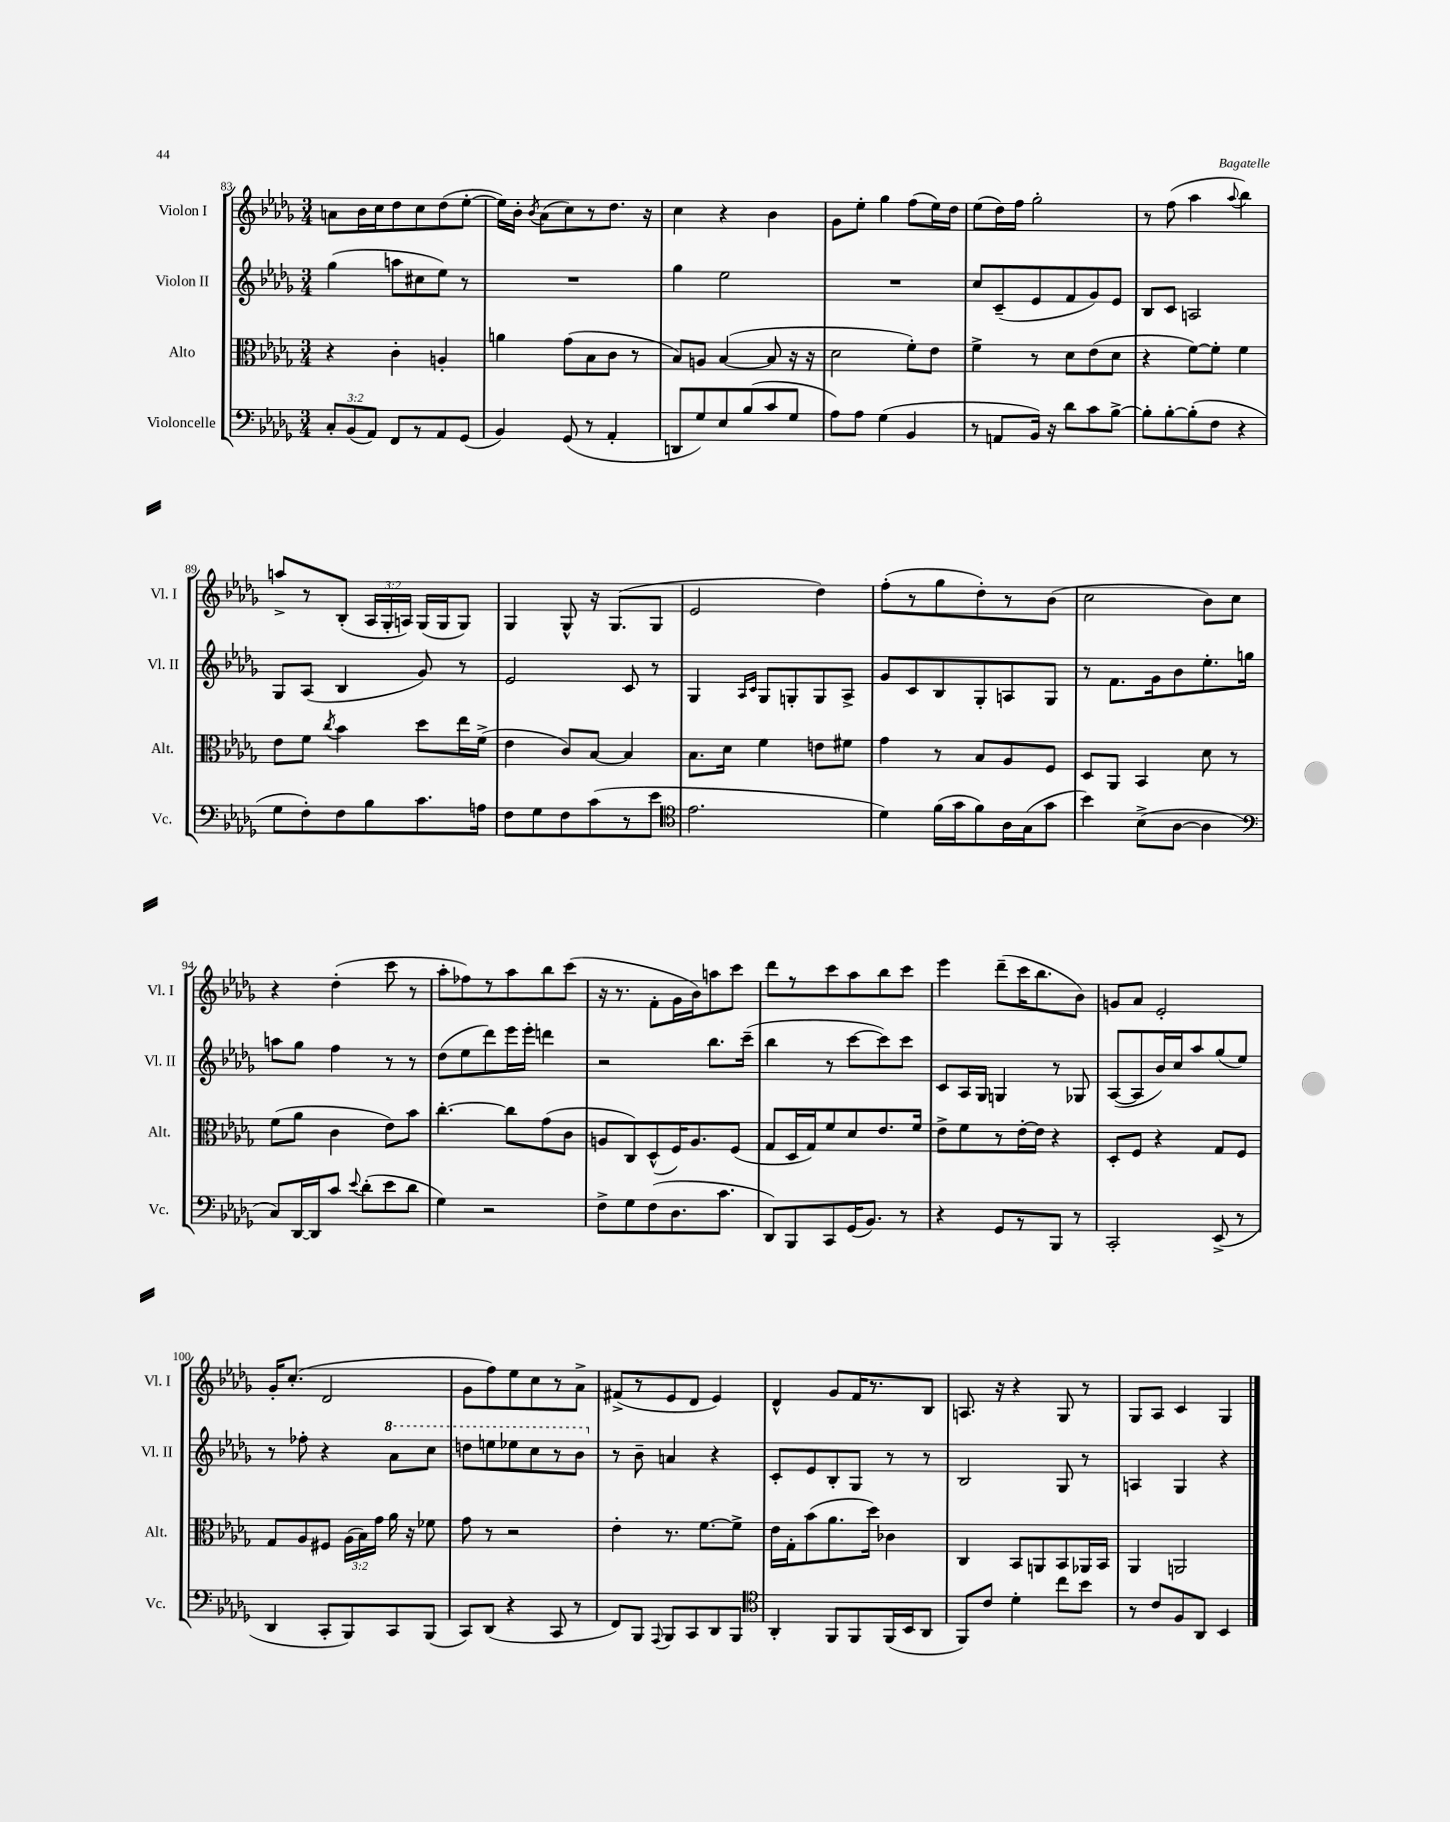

**kern	**kern	**kern	**kern
*staff4	*staff3	*staff2	*staff1
*clefF4	*clefC3	*clefG2	*clefG2
*k[b-e-a-d-g-]	*k[b-e-a-d-g-]	*k[b-e-a-d-g-]	*k[b-e-a-d-g-]
*M3/4	*M3/4	*M3/4	*M3/4
12C'	4r	(4gg-	8a
(12BB-	.	.	.
.	.	.	16b-
12AA-)	.	.	.
.	.	.	16cc
8FF	4c'	8aa	8dd-
8r	.	8cc#	8cc
8AA-	4A'	8ee-)	(8dd-
(8GG-	.	8r	[8ee-'
=	=	=	=
4BB-)	4a	2.r	16ee-])
.	.	.	16b-'
.	.	.	8qb-
.	.	.	(8a-
(8GG-	(8g-	.	8cc)
8r	8B-	.	8r
4AA-'	8c	.	8.dd-
.	8r	.	.
.	.	.	16r
=	=	=	=
8DD	8B-)	4gg-	4cc
8G-)	8A	.	.
8E-	([4B-	2ee-	4r
(8B-	.	.	.
8c	8B-]	.	4b-
8G-	16r	.	.
.	16r	.	.
=	=	=	=
8A-)	2d-	2.r	8g-
8A-	.	.	8ee-'
(4G-	.	.	4gg-
4BB-	8f')	.	(8ff
.	8e-	.	16ee-)
.	.	.	16dd-
=	=	=	=
8r	4f^	8cc	(8ee-
8AA	.	(8c~	16dd-)
.	.	.	16ff
16BB-)	8r	8e-	2gg-'
16r	.	.	.
8d-	8d-	8f	.
8c	(8e-	8g-)	.
[8B-^	8d-	8e-	.
=	=	=	=
8B-']	4r	8B-	8r
[8B-'	.	8c	(8ff
(8B-']	[8f)	2A	4aa-
8F	8f']	.	.
.	.	.	8qqaa-
4r	4f	.	4bb-)
=	=	=	=
8G-	8e-	8G-	8aa^
8F')	8f	(8A-	8r
.	8qcc	.	.
8F	4b-	4B-	(8B-'
8B-	.	.	24A-
.	.	.	24G-'
.	.	.	24A)
8.c	8dd-	8g-)	(16G-
.	.	.	16G-
.	16ee-	8r	8G-)
16A	(16f^	.	.
=	=	=	=
8F	4e-	2e-	4G-
8G-	.	.	.
8F	8c)	.	8G-^^
(8c	[8B-	.	16r
.	.	.	(8.G-
8r	4B-]	8c	.
8e-	.	8r	8G-
=	=	=	=
*clefC4	*	*	*
2.e-	8.B-	4G-	2e-
.	16d-	.	.
.	.	16qqA-	.
.	.	16qqc	.
.	4f	8G-	.
.	.	8G'	.
.	8e	8G	4dd-)
.	8f#	8A-^	.
=	=	=	=
4d-)	4g-	8g-	(8ff'
.	.	8c	8r
(16f	8r	8B-	8gg-
16g-	.	.	.
8f)	8B-	8G-'	8dd-')
16A-	8A-	8A	8r
(16G-	.	.	.
8g-	8F	8G-	(8b-
=	=	=	=
4b-)	8D-	8r	2cc
.	8AA-	8.f	.
(8B-^	4BB-	.	.
.	.	16g-	.
[8A-	.	8b-	.
4A-]	8d-	8.ee-'	8b-)
.	8r	.	8cc
.	.	16gg	.
=	=	=	=
*clefF4	*	*	*
8C)	(8f	8aa	4r
[16DD-	8a-	8gg-	.
16DD-]	.	.	.
8c	4c	4ff	(4dd-'
8qqe-	.	.	.
(8d-'	.	.	.
8e-	8e-)	8r	8ccc
8d-	8b-	8r	8r
=	=	=	=
4G-)	[4.cc'	(8dd-	8aa-'
.	.	8ee-	8ff-)
2r	.	8ddd-)	8r
.	8cc]	16eee-	8aa-
.	.	16eee-'	.
.	(8g-	4ddd	8bb-
.	8c	.	(8ccc
=	=	=	=
8F^	8A	2r	16r
.	.	.	8.r
8G-	8C)	.	.
(8F	(8D-^^	.	8f'
8.D-	16F)	.	16g-
.	8.A	.	16b-)
.	.	8.bb-	8aa
8.c	.	.	.
.	(8F	.	8ccc
.	.	(16ccc~	.
=	=	=	=
8DD-)	8G-	4bb-	8ddd-
8BBB-	16D-	.	8r
.	16G-)	.	.
8CC	8f	8r	8ccc
(16GG-	8d-	[8ccc	8aa-
8.BB-)	.	.	.
.	8.e-	8ccc])	8bb-
8r	.	8ccc	8ccc
.	16f	.	.
=	=	=	=
4r	8e-^	8c	4eee-
.	8f	16A-	.
.	.	16G-	.
8GG-	8r	4G	(8ddd-~
8r	[16e-'	.	16ccc
.	16e-]	.	8.bb-
8BBB-	4r	8r	.
8r	.	8G-	8b-)
=	=	=	=
2CC'	8D-'	([8A-	8g
.	8F	8A-]	8a-
.	4r	16b-)	2e-'
.	.	16cc	.
.	.	8aa-	.
(8EE-^	8G-	(8gg-	.
8r	8F	8ee-)	.
=	=	=	=
4DD-	8G-	8r	16g-'
.	.	.	(8.cc'
.	8A-	8ff-'	.
8CC'	8F#	4r	2d-
8BBB-)	(24A-	.	.
.	24B-)	.	.
.	24g-	.	.
8CC	16a-	8aa-	.
.	16r	.	.
(8BBB-	8f-	8ccc	.
=	=	=	=
8CC)	8g-	8ddd	8g-
(8DD-	8r	8eee	8ff)
4r	2r	8eee-	8ee-
.	.	8ccc	8cc
8CC	.	8r	8r
8r	.	8bb-	8a-^
=	=	=	=
8FF)	4e-'	8r	(8f#^
8BBB-	.	8b-~	8r
8qqAAA-	.	.	.
8BBB-	8.r	4a	8e-
8CC	.	.	8d-
.	[8.f	.	.
8DD-	.	4r	4e-)
8BBB-	8f^]	.	.
=	=	=	=
*clefC4	*	*	*
4AA-'	16e-	8c'	4d-^^
.	16G-'	.	.
.	(8b-	8e-	.
8FF	8.a-	8B-'	8g-
8FF	.	8G-	16f
.	16dd-)	.	8.r
(16FF	4c-	8r	.
16BB-	.	.	.
8AA-	.	8r	8B-
=	=	=	=
8FF)	4C	2B-	8.A
8c	.	.	.
.	.	.	16r
4d-'	8BB-	.	4r
.	8AA	.	.
8cc	8BB-	8G-	8G-
8b-	16AA-	8r	8r
.	16BB-	.	.
=	=	=	=
8r	4AA-	4A	8G-
8c	.	.	8A-
8F	2AA	4G-	4c
8AA-	.	.	.
4BB-	.	4r	4G-
==	==	==	==
*-	*-	*-	*-
